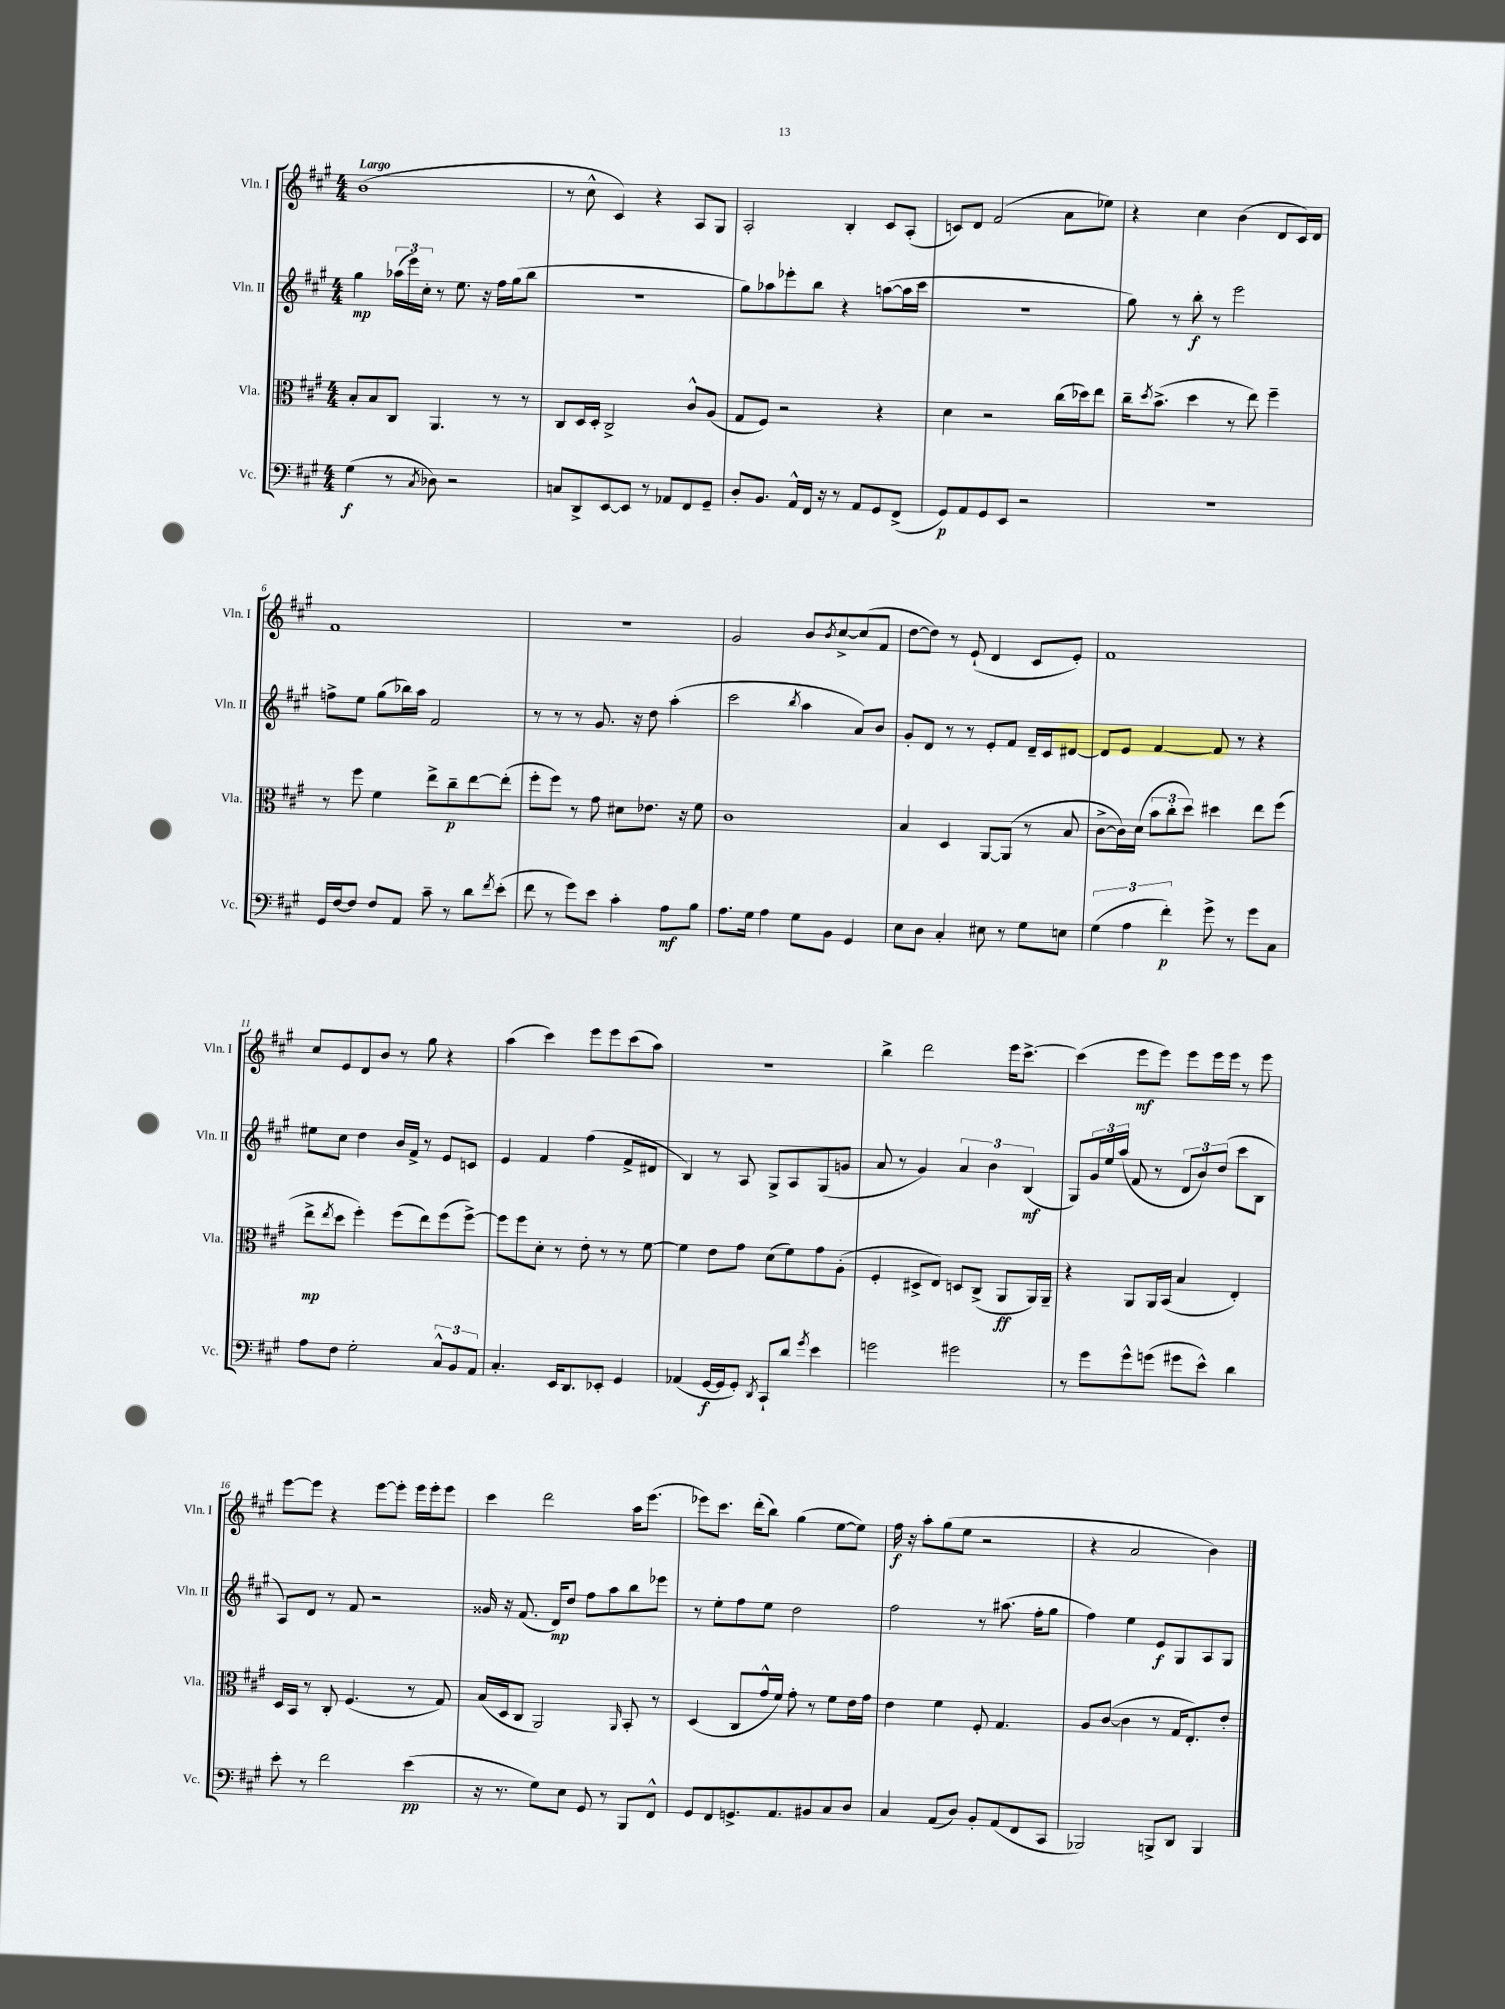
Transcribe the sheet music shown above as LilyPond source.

<<
\new StaffGroup <<
\new Staff = "s0" \with { instrumentName = "Vln. I" shortInstrumentName = "Vln. I" } {
    \clef treble \key a \major \numericTimeSignature \time 4/4 \tempo "Largo"
    b'1( |
    r8 cis''8-^ cis'4) r4 a8 gis8 |
    a2-. b4-. cis'8 a8-.( |
    c'8) d'8 fis'2( a'8 ees''8) |
    r4 cis''4 b'4( d'8 cis'16) d'16 |
    fis'1 |
    r1 |
    gis'2 b'8 \acciaccatura { b'8 } cis''8~-> cis''8( fis'8 |
    d''8~ d''8) r8 e'8-!( d'4 cis'8 e'8-.) |
    fis'1 |
    cis''8 e'8 d'8 b'8 r8 gis''8 r4 |
    a''4( cis'''4) e'''8 e'''8 cis'''8( a''8) |
    R1 |
    b''4-> d'''2 e'''16 cis'''8.~-> |
    cis'''4( e'''8\mf e'''8) e'''8 e'''16 e'''16 r8 e'''8 |
    e'''8~ e'''8 r4 e'''8~ e'''8-. e'''16 e'''16-. e'''8 |
    cis'''4 d'''2 a''16 e'''8.( |
    ees'''8) cis'''8. d'''16-.( b''8) gis''4( e''8~ e''8) |
    fis''16\f r16 a''8-. gis''8( e''8 r2 |
    r4 a'2 b'4) \bar "|." |
}
\new Staff = "s1" \with { instrumentName = "Vln. II" shortInstrumentName = "Vln. II" } {
    \clef treble \key a \major \numericTimeSignature \time 4/4
    gis''4\mp \tuplet 3/2 { aes''16( e'''16) cis''16-. } r8 e''8. r16 fis''16 gis''16( b''8 |
    R1 |
    gis''8) aes''8 ees'''8-. b''8 r4 a''8~( a''16 cis'''16 |
    R1 |
    gis''8) r8 b''8-.\f r8 e'''2 |
    f''8-> e''8 gis''8( bes''16) a''16 fis'2 |
    r8 r8 r8 gis'8. r16 d''8 a''4-.( |
    cis'''2 \acciaccatura { b''8 } a''4 a'8) b'8 |
    gis'8-. d'8 r8 r8 e'8-. fis'8 d'16-- cis'16 dis'8~ |
    dis'8 e'8 fis'4~ fis'8 r8 r4 |
    eis''8 cis''8 d''4 b'16 fis'16-> r8 e'8 c'8 |
    e'4 fis'4 fis''4( fis'8-> dis'8 |
    b4) r8 a8 gis8-> a8 gis8( g'8 |
    a'8 r8 gis'4) \tuplet 3/2 { a'4 b'4 b4\mf( } |
    gis8) \tuplet 3/2 { gis'16 e''16 a''16( } fis'8 r8 \tuplet 3/2 { d'8 b'8) d''8( } cis'''8 b8 |
    a8) d'8 r8 fis'8 r2 |
    gisis'16 r16 fis'8.( d'16\mp) d''8 fis''8 a''8 b''8 ees'''8 |
    r8 e''8-. fis''8 e''8 d''2 |
    fis''2 r8 ais''8.( fis''16-. gis''8 |
    fis''4) e''4 e'8\f gis8 a8 gis8 \bar "|." |
}
\new Staff = "s2" \with { instrumentName = "Vla." shortInstrumentName = "Vla." } {
    \clef alto \key a \major \numericTimeSignature \time 4/4
    b8-. b8 cis8 a,4. r8 r8 |
    cis8 d16 d16-. cis2-> cis'8-^ a8( |
    gis8 fis8) r2 r4 |
    d'4 r2 cis''16( des''16) e''8 |
    cis''16-- \acciaccatura { d''8 } b'8.->( d''4 r8 e''8) fis''4-- |
    r8 fis''8 fis'4 e''8-> cis''8--\p e''8~ e''8-.( |
    fis''8-. fis''8) r8 gis'8 dis'8 ees'8. r16 fis'8 |
    cis'1 |
    b4 d4 a,8~ a,8( r8 b8 |
    cis'8~-> cis'16) d'16( \tuplet 3/2 { b'8 cis''8-. d''8) } dis''4 e''8 fis''8( |
    e''8->\mp \acciaccatura { e''8 } d''8 fis''4-.) fis''8( e''8) fis''8( fis''8~->) |
    fis''8 fis''8 d'8-. r8 e'8-. r8 r8 fis'8~ |
    fis'4 e'8 gis'8 d'8( fis'8) gis'8 a8-.( |
    fis4-. dis8-> e8) d8 cis8->( a,8\ff a,16) a,16-- |
    r4 a,8 a,16 b,16( b4 e4-.) |
    d16 b,16 r8 cis8-. fis4.( r8 gis8) |
    b16( d16 cis8 a,2) \grace { a,16 } b,8-. r8 |
    d4( cis8 gis'16-^ fis'16) gis'8-. r8 fis'8 e'16 gis'16 |
    e'4 fis'4 fis8-. gis4. |
    a8 cis'8~( cis'4 r8 gis16 e8.-.) e'8-. \bar "|." |
}
\new Staff = "s3" \with { instrumentName = "Vc." shortInstrumentName = "Vc." } {
    \clef bass \key a \major \numericTimeSignature \time 4/4
    gis4\f( r8 \acciaccatura { cis8 } des8) r2 |
    c8 d,8-> e,8~ e,8 r8 aes,8 fis,8 gis,8-- |
    d8-. b,8. a,16-^ fis,16 r16 r8 a,8 gis,8 fis,8->( |
    gis,8\p) a,8 gis,8 e,8 r2 |
    r1 |
    gis,16 fis16~ fis8 fis8 a,8 cis'8-- r8 d'8 \acciaccatura { fis'8 } e'8-.( |
    fis'8 r8 gis'8) e'8 cis'4-. a8\mf b8 |
    a8. gis16 a4 gis8 b,8 gis,4 |
    e8 d8 cis4-. eis8 r8 gis8 e8 |
    \tuplet 3/2 { gis4( a4 fis'4-.\p) } gis'8-> r8 gis'8 cis8 |
    a8 fis8 gis2-. \tuplet 3/2 { cis8-^ b,8 a,8 } |
    cis4.-. e,16 d,8. ees,8-. gis,4 |
    aes,4( gis,16~\f gis,16 gis,8-.) \acciaccatura { d,8 } cis,8-! d'8 \acciaccatura { gis'8 } e'4 |
    g'2 gis'2 |
    r8 gis'8 gis'8-^ g'8( gis'8 e'8-^) d'4 |
    e'8-. r8 fis'2 e'4\pp( |
    r16 r8. gis8) e8 gis,8 r8 b,,8 fis,8-^ |
    gis,8 fis,8 g,8.-> a,8. bis,8 cis8 d8 |
    cis4 a,8( d8) b,8-. a,8( fis,8 cis,8 |
    bes,,2) b,,8-> d,8 b,,4 \bar "|." |
}
>>
>>
